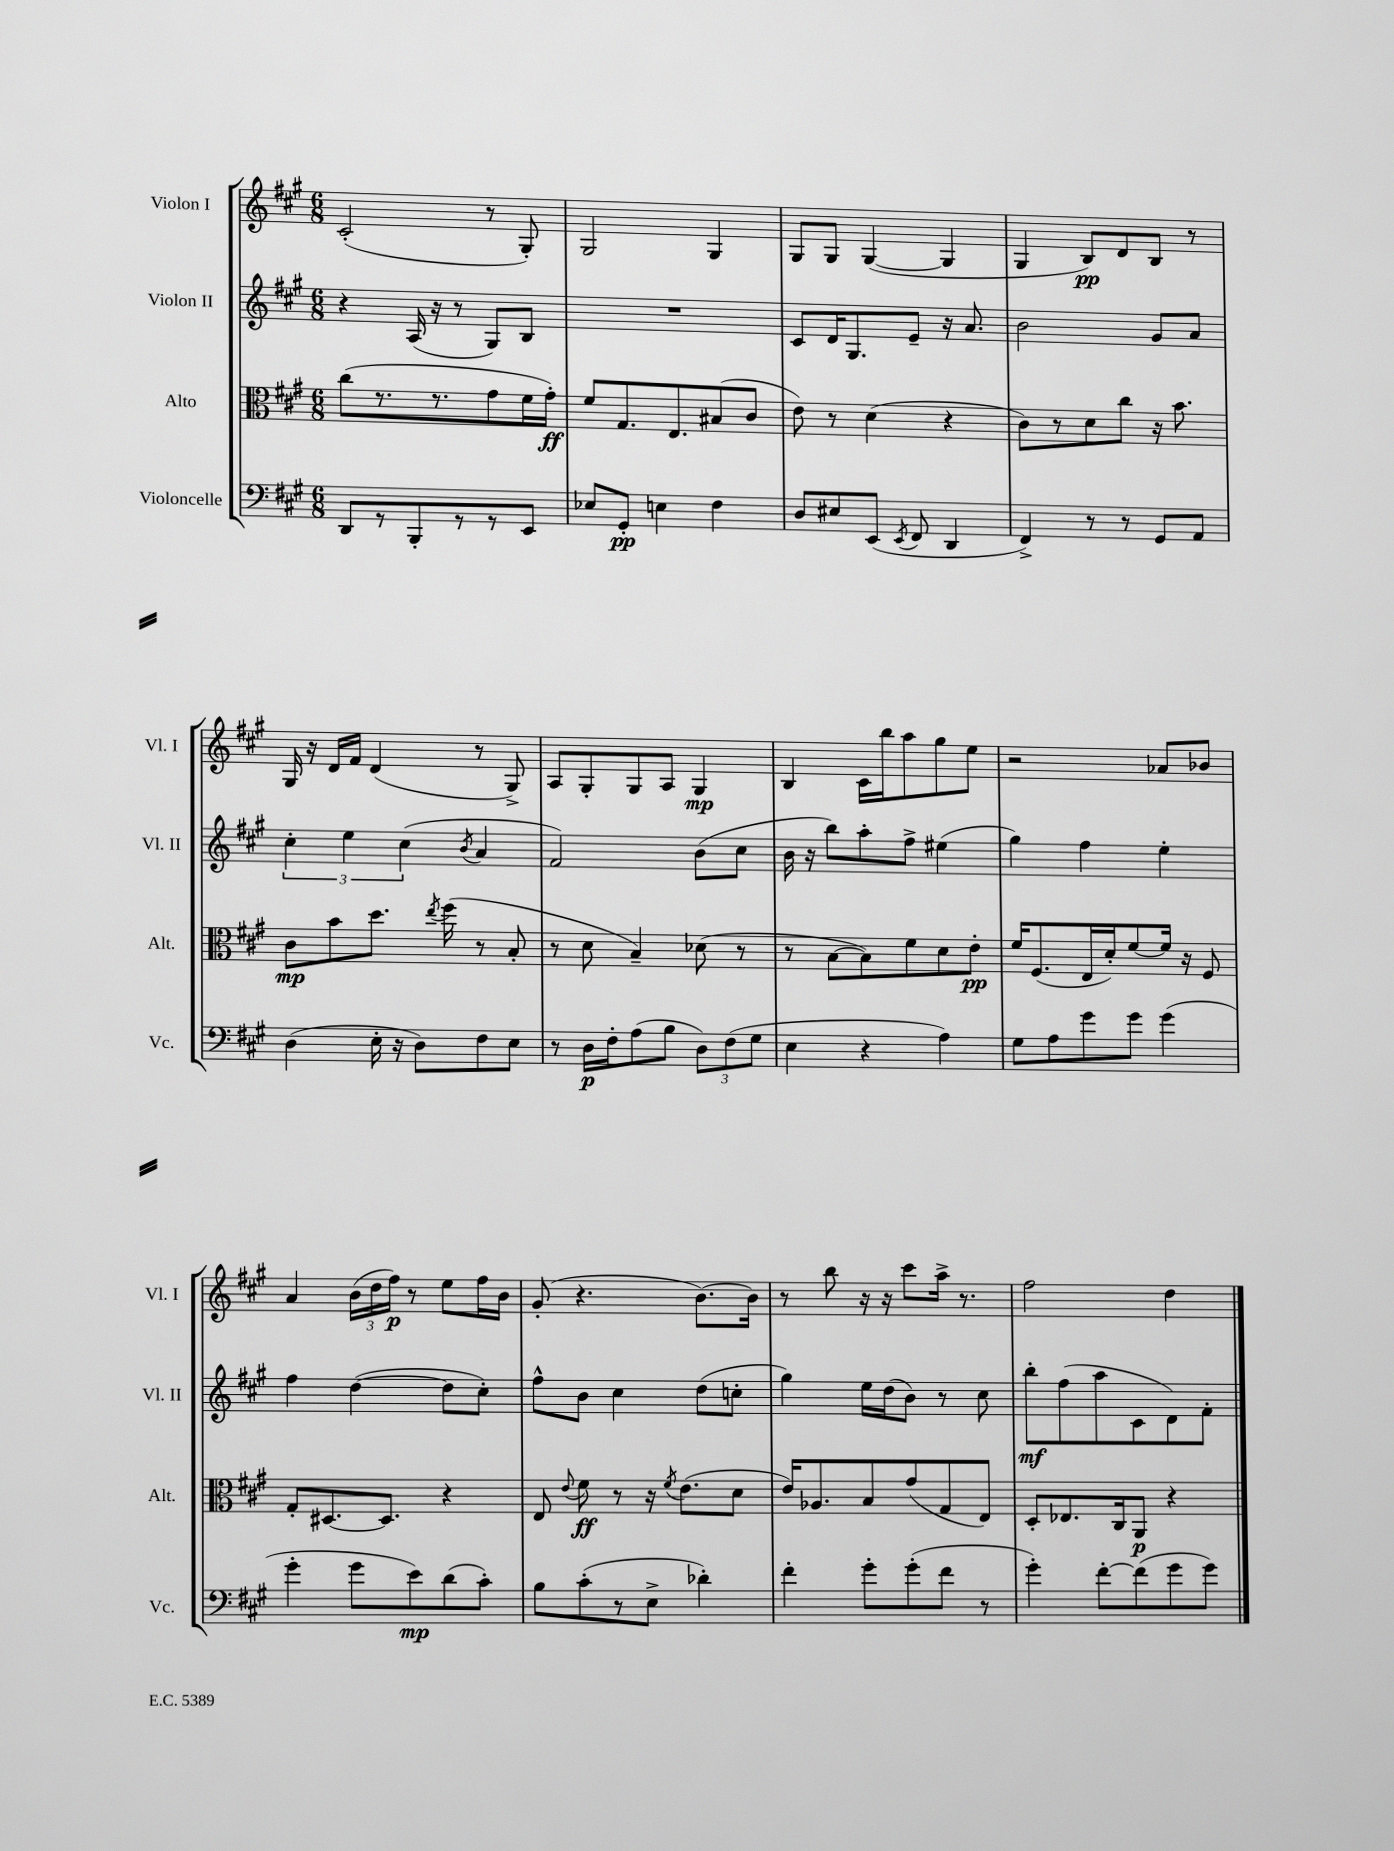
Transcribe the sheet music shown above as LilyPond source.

<<
\new StaffGroup <<
\new Staff = "s0" \with { instrumentName = "Violon I" shortInstrumentName = "Vl. I" } {
    \clef treble \key a \major \numericTimeSignature \time 6/8
    \autoBeamOff cis'2-.( r8 gis8-.) |
    gis2 gis4 |
    gis8[ gis8] gis4~( gis4 |
    gis4 b8[\pp) d'8 b8] r8 |
    gis16 r16 d'16[ fis'16] d'4( r8 gis8->) |
    a8[ gis8-. gis8 a8] gis4\mp |
    b4 cis'16[ b''16 a''8 gis''8 e''8] |
    r2 aes'8[ bes'8] |
    a'4 \tuplet 3/2 { b'16[( d''16 fis''16]\p) } r8 e''8[ fis''16 b'16] |
    gis'8-.( r4. b'8.[~) b'16] |
    r8 b''8 r16 r16 cis'''8[ a''16]-> r8. |
    fis''2 d''4 \bar "|." |
}
\new Staff = "s1" \with { instrumentName = "Violon II" shortInstrumentName = "Vl. II" } {
    \clef treble \key a \major \numericTimeSignature \time 6/8
    \autoBeamOff r4 a16( r16 r8 gis8[) b8] |
    R2. |
    cis'8[ d'16 gis8. e'8]-- r16 a'8. |
    b'2 gis'8[ a'8] |
    \tuplet 3/2 { cis''4-. e''4 cis''4( } \acciaccatura { b'8 } a'4 |
    fis'2) b'8[( cis''8] |
    b'16 r16 b''8[) a''8-. fis''8]-> eis''4( |
    gis''4) fis''4 e''4-. |
    fis''4 d''4~( d''8[ cis''8]-.) |
    fis''8[-^ b'8] cis''4 d''8[( c''8]-. |
    gis''4) e''16[ d''16( b'8]) r8 cis''8 |
    b''8[-.\mf fis''8( a''8 cis'8 d'8) fis'8]-. \bar "|." |
}
\new Staff = "s2" \with { instrumentName = "Alto" shortInstrumentName = "Alt." } {
    \clef alto \key a \major \numericTimeSignature \time 6/8
    \autoBeamOff cis''8[( r8. r8. gis'8 fis'16 gis'16]-.\ff) |
    fis'8[ gis8. e8. bis8( cis'8] |
    e'8) r8 d'4( r4 |
    cis'8[) r8 d'8 cis''8] r16 b'8. |
    cis'8[\mp b'8 d''8.] \acciaccatura { e''8 } fis''16( r8 b8-. |
    r8 d'8 b4--) des'8( r8 |
    r8 b8[~ b8) fis'8 d'8 e'8]-.\pp |
    fis'16[ fis8.( e16 d'16-.) fis'8~ fis'16] r16 fis8 |
    gis8[-. dis8.~ dis8.] r4 |
    e8 \appoggiatura { e'8 } fis'8\ff r8 r16 \acciaccatura { fis'8 } e'8.[( d'8] |
    e'16[) aes8. b8 gis'8( gis8 e8]) |
    d8[-. ees8. cis16 a,8]\p r4 \bar "|." |
}
\new Staff = "s3" \with { instrumentName = "Violoncelle" shortInstrumentName = "Vc." } {
    \clef bass \key a \major \numericTimeSignature \time 6/8
    \autoBeamOff d,8[ r8 b,,8-. r8 r8 e,8] |
    ees8[ gis,8]-.\pp e4 fis4 |
    d8[ eis8 e,8]( \acciaccatura { e,8 } fis,8 d,4 |
    fis,4->) r8 r8 gis,8[ a,8] |
    d4( e16-. r16 d8[) fis8 e8] |
    r8 d16[\p fis16-. a8( b8] \tuplet 3/2 { d8[) fis8( gis8] } |
    e4 r4 a4) |
    gis8[ a8 gis'8 gis'8] gis'4( |
    gis'4-. gis'8[ e'8\mp) d'8( cis'8]-.) |
    b8[ cis'8-.( r8 e8]-> des'4-.) |
    fis'4-. gis'8[-. gis'8-.( fis'8] r8 |
    gis'4-.) fis'8[~-. fis'8( gis'8 gis'8]) \bar "|." |
}
>>
>>
\layout { \context { \Score \remove "Bar_number_engraver" } }
